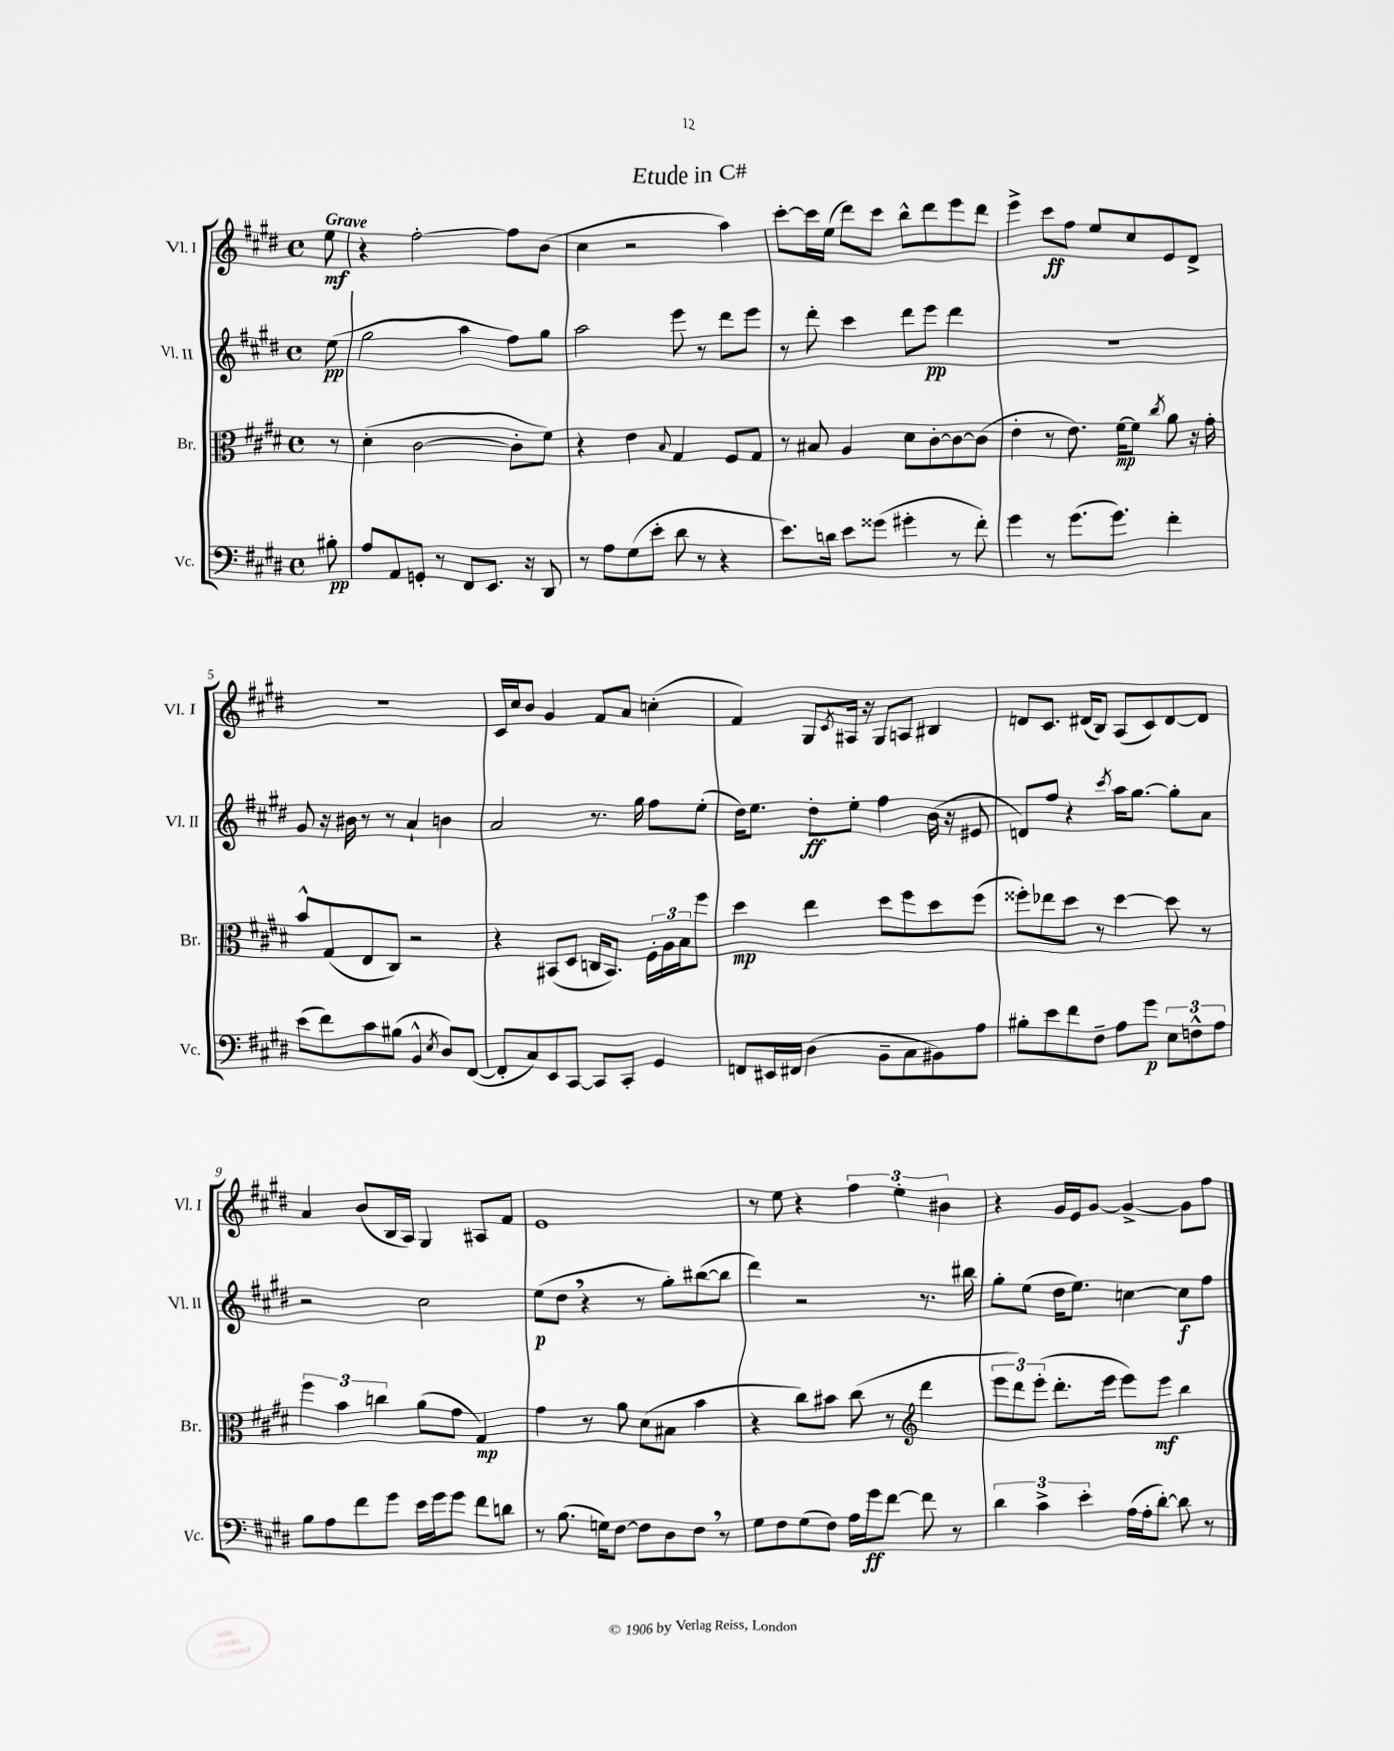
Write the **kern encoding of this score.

**kern	**kern	**kern	**kern
*staff4	*staff3	*staff2	*staff1
*clefF4	*clefC3	*clefG2	*clefG2
*k[f#c#g#d#]	*k[f#c#g#d#]	*k[f#c#g#d#]	*k[f#c#g#d#]
*M4/4	*M4/4	*M4/4	*M4/4
*met(c)	*met(c)	*met(c)	*met(c)
8B#'\	8r	(8ee\	8ee\
=	=	=	=
8A/L	(4d#'\	2gg#\	4r
8AA/	.	.	.
8GG'/J	[2c#\	.	[2ff#'\
8r	.	.	.
8FF#/L	.	4aa\	.
8.EE/J	.	.	.
.	8c#'\]L	8ff#\L)	8ff#\]L
16r	.	.	.
8DD#/	8f#\J)	8gg#\J	(8b\J
=	=	=	=
8r	4r	2aa\	4cc#\
8A\L	.	.	.
(8G#\	4e\	.	2r
8e'\J	.	.	.
.	8qqB/	.	.
8d#\	4G#/	8eee\	.
8r	.	8r	.
4r	8F#/L	8ddd#\L	4aa\)
.	8G#/J	8eee\J	.
=	=	=	=
8.e\L)	8r	8r	[8ccc#'\L
.	8B#/	8ddd#'\	16ccc#\]L
16d\Jk	.	.	(16ee\JJ
8e\L	4A/	4ccc#\	8ddd#\L)
(8g##\J	.	.	8ccc#\J
4g#'\	8d#\L	8ddd#\L	8bb^^\L
.	[8c#'\	8eee\J	8ddd#\
8r	8c#\_	4ddd#\	8eee\
8f#'\)	(8c#\]J	.	8ddd#\J
=	=	=	=
4g#\	4e'\	1r	4eee^\
8r	8r	.	8ccc#\L
(8.g#\L	8.e\)	.	8ff#\J
.	.	.	8ee/L
8.g#\J)	[16f#\LK	.	.
.	8f#\]J	.	8cc#/
.	8qcc#/	.	.
4f#'\	8a\	.	8e/
.	16r	.	8d#^/J
.	16g#'\	.	.
=	=	=	=
(8e\L	8b^^/L	8g#/	1r
8f#\)	(8G#/	16r	.
.	.	16b#\	.
8c#\	8E/	8r	.
(8B#\J	8C#/J)	8r	.
4BB^^/	2r	4a`/	.
8qE/	.	.	.
8D#/L)	.	4b\	.
([8FF#/J	.	.	.
=	=	=	=
8FF#'/]L	4r	2a/	16c#/LL
.	.	.	16cc#/J
8C#/)	.	.	8b/J
8EE/	(8BB#/L	.	4g#/
[8CC#/J	8D#/J	.	.
8CC#/]L	16C/LK	8.r	8f#/L
.	8.BB#/J)	.	.
8CC#'/J	.	.	8a/J
.	.	16gg#\	.
4GG#/	24F#'\LL	8ff#\L	(4cc'\
.	24A\	.	.
.	24B\J	.	.
.	8ff#\J	(8ee'\J	.
=	=	=	=
8FF/L	4dd#\	16dd#\LK)	4f#/)
.	.	8.ee\J	.
16EE#/L	.	.	.
16FF#/JJ	.	.	.
(4D#\	4ee\	8dd#'\L	8G#/L
.	.	.	8qc#/
.	.	8ee'\J	16A#/Jk
.	.	.	16r
8BB~\L	8dd#\L	4ff#\	8G#/L
8C#\	8ff#\	.	8A/J
8BB#\)	8dd#\	(16b\	4B#/
.	.	16r	.
8A\J	(8ff#\J	8e#/	.
=	=	=	=
8B#'\L	8ff##'\L)	8d/L)	8d/L
8e\	8ee-\	8ff#/J	8.c#/J
8f#\	8dd#\J	4r	.
.	.	.	(16d#/LK
8F#~\J	8r	.	8B/J)
.	.	8qccc#/	.
8A\L	[4dd#\	16aa\LK	(8A/L
.	.	[8.gg#\J	.
8g#\J	.	.	8c#/)
12E\L	8dd#\]	8gg#'\]L	[8d#/
12F^^\	.	.	.
.	8r	8a\J	8d#/]J
12A\J	.	.	.
=	=	=	=
8B\L	6ff#\	2r	4a/
8A\	.	.	.
.	6b\	.	.
8f#\	.	.	(8b/L
.	6cc\	.	.
8g#\J	.	.	16B/L
.	.	.	16A/JJ)
16e\LL	(8a\L	2cc#\	4G#/
16g#\J	.	.	.
8g#\J	8g#\J	.	.
8f#\L	4G#/)	.	8A#/L
8d\J	.	.	8f#/J
=	=	=	=
8r	4g#\	(8ee\L	1e
(8.B\	.	8dd#\J	.
.	8r	4r	.
16G\LK)	.	.	.
[8F#\J	8a\	.	.
8F#\]L	(8d#\L	8r	.
8D#\	8B#\J	8gg#'\L)	.
8F#\J	4b\	([8bb#\	.
8r	.	8bb#\]J	.
=	=	=	=
8G#\L	4r	4ddd#\)	8r
8F#\	.	.	8ee\
(8G#\	8cc#\L)	2r	4r
8F#\J)	8b#\J	.	.
16A\LL	(8cc#\	.	6ff#\
16g#\J	.	.	.
[8f#\J	8r	.	.
.	.	.	6ee'\
*	*clefG2	*	*
8f#\]	4ddd#\	8.r	.
.	.	.	6b#\
8r	.	.	.
.	.	16bb#\	.
=	=	=	=
6d#\	12eee\L	8gg#'\L	4r
.	12ddd#\)	.	.
.	.	(8ee\J	.
6c#^\	(12eee'\J	.	.
.	8.ddd#'\L	16dd#\LK	16g#/LL
.	.	8.ee\J)	16e/J
6e'\	.	.	.
.	.	.	[8g#/J
.	16eee\Jk	.	.
(16A\LL	8eee\L)	[4cc\	4g#^/_
16A'\J	.	.	.
[8d#'\J)	8eee\J	.	.
8d#\]	4bb\	8cc\]L	8g#\]L
8r	.	8ff#\J	8ff#\J
==	==	==	==
*-	*-	*-	*-
